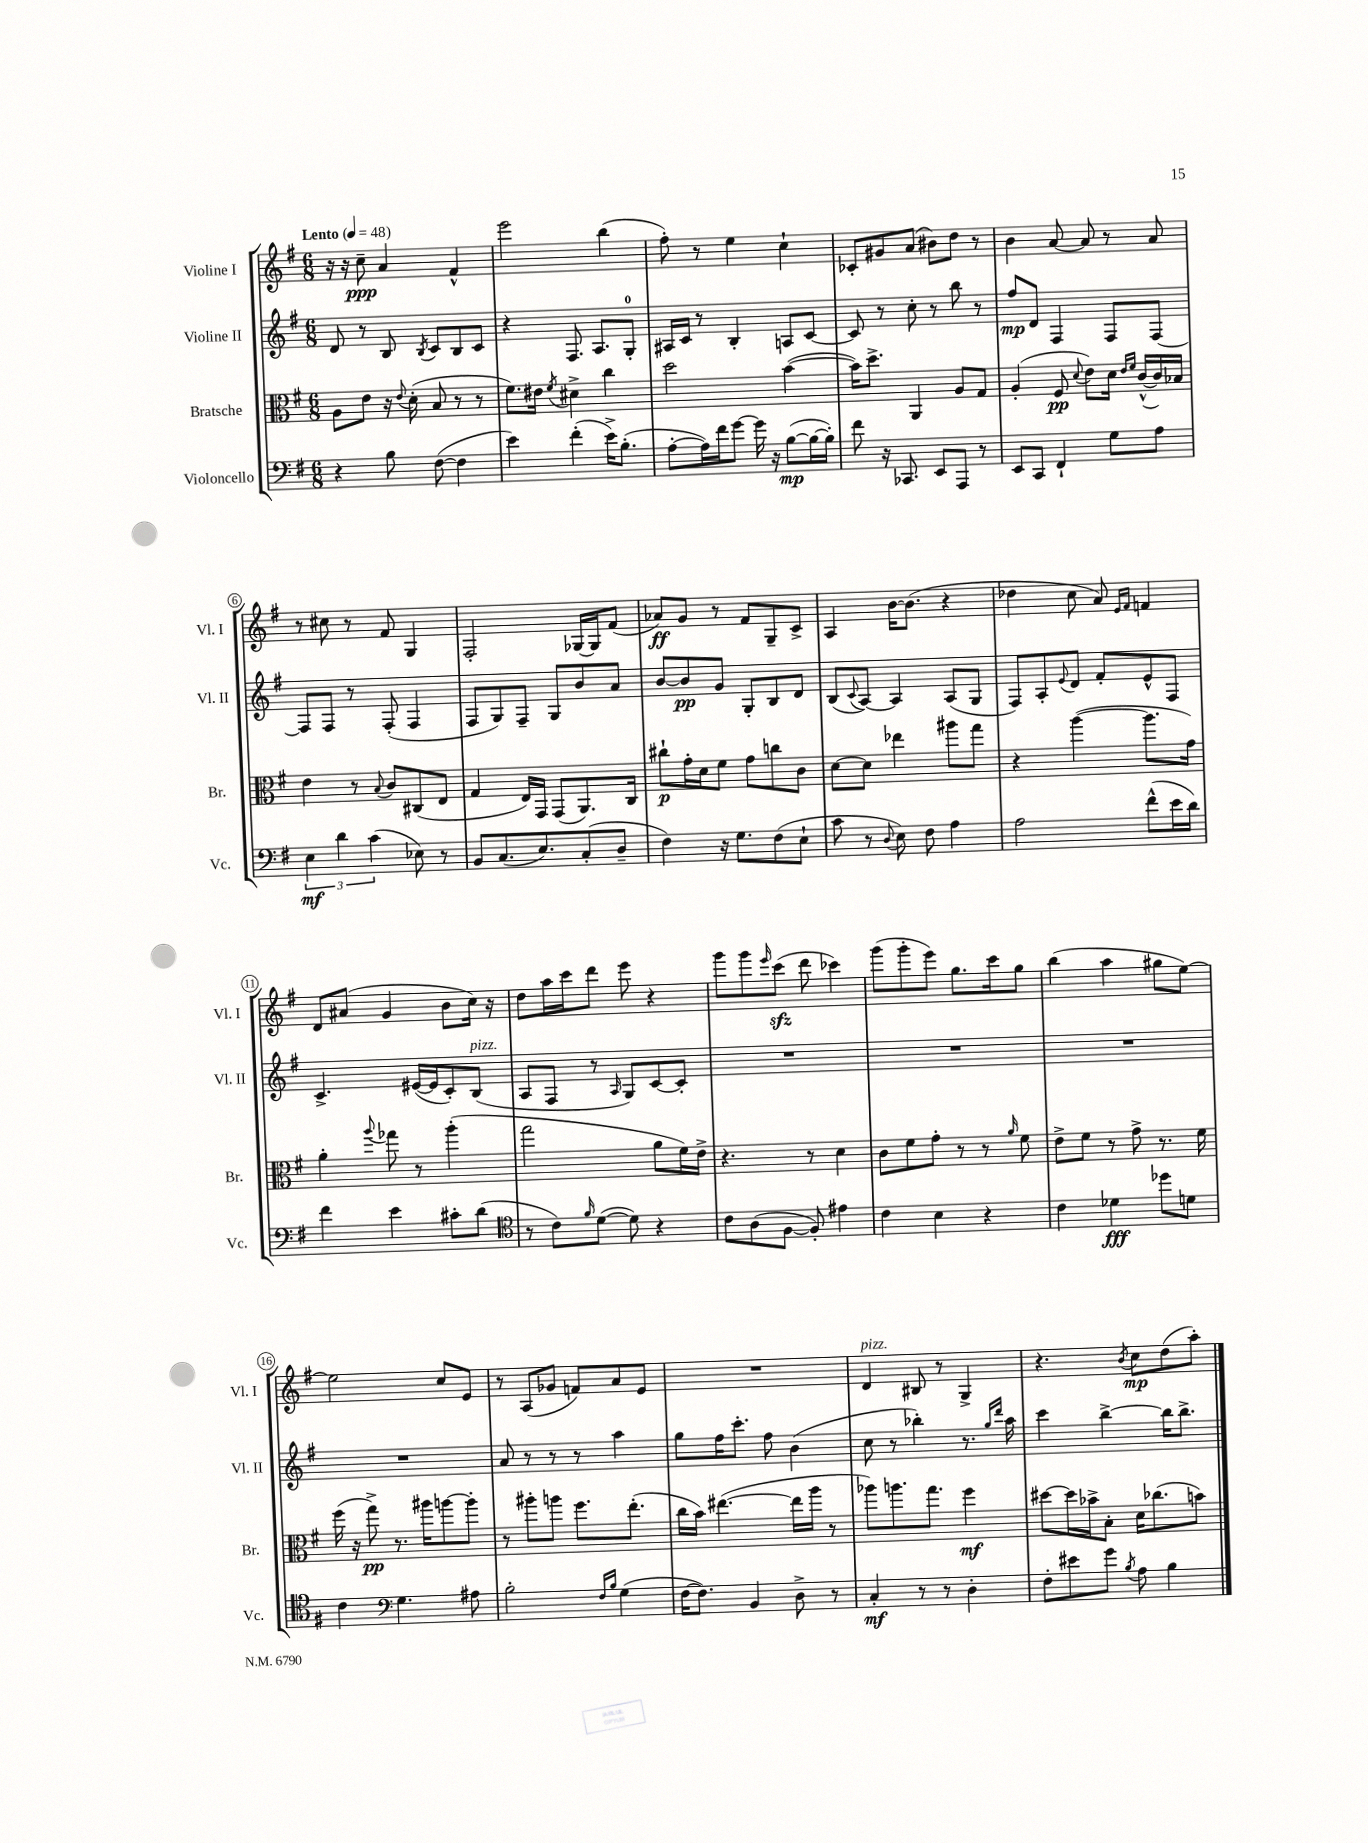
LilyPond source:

<<
\new StaffGroup <<
\new Staff = "s0" \with { instrumentName = "Violine I" shortInstrumentName = "Vl. I" } {
    \clef treble \key g \major \numericTimeSignature \time 6/8 \tempo "Lento" 4 = 48
    r16 r16 c''8--\ppp a'4 fis'4-^ |
    e'''2 b''4( |
    fis''8-.) r8 e''4 c''4-! |
    ces'8-. gis'8 a'8( bis'8) d''8 r8 |
    b'4 a'8~ a'8 r8 a'8 |
    r8 cis''8 r8 fis'8 g4 |
    fis2-. ges16~ ges16 fis'8( |
    aes'8\ff) g'8 r8 fis'8 g8-- c'8-> |
    a4 b'16~ b'8.( r4 |
    des''4 c''8 a'8) \grace { e'16 fis'16 } f'4 |
    d'8 ais'8( g'4 b'8 c''16) r16 |
    d''8 a''16 c'''16 d'''8 e'''8 r4 |
    g'''8 g'''8 \grace { e'''16 } c'''8\sfz( d'''8 ces'''4) |
    g'''8( g'''8-. e'''8) g''8. c'''16 g''8 |
    b''4( a''4 gis''8 e''8~) |
    e''2 c''8 e'8 |
    r8 a8( ges'8 f'8) a'8 e'8 |
    R2. |
    d'4^\markup { \italic "pizz." } bis8 r8 g4-> |
    r4. \acciaccatura { b'8 } c''8\mp d''8( a''8-.) \bar "|." |
}
\new Staff = "s1" \with { instrumentName = "Violine II" shortInstrumentName = "Vl. II" } {
    \clef treble \key g \major \numericTimeSignature \time 6/8
    d'8 r8 b8 \acciaccatura { b8 } c'8 b8 c'8 |
    r4 fis8. a8. g8-0-. |
    ais16 c'16 r8 b4-. a8 c'8~ |
    c'8 r8 c''8-. r8 b''8 r8 |
    fis''8\mp d'8 fis4 fis8 fis8~ |
    fis8 fis8 r8 fis8-.( fis4 |
    fis8 g8) fis8-- g8 b'8 a'8 |
    b'8~ b'8\pp g'8 g8-. b8 d'8 |
    b8( \appoggiatura { c'8 } a8~) a4 a8( g8 |
    fis8) a8-. \appoggiatura { e'8 } d'8 fis'8-. e'8-^ fis8 |
    c'4.-> eis'16~( eis'16 c'8-.) b8^\markup { \italic "pizz." }( |
    a8 fis8 r8 \grace { a16 } g8) c'8~ c'8-. |
    R2. |
    R2. |
    R2. |
    R2. |
    a'8 r8 r8 r8 a''4 |
    g''8 fis''16 c'''8.-. fis''8 b'4( |
    c''8 r8 bes''4-.) r8. \grace { g''16 d'''16 } a''16 |
    c'''4 b''4~-> b''16 b''8.-> \bar "|." |
}
\new Staff = "s2" \with { instrumentName = "Bratsche" shortInstrumentName = "Br." } {
    \clef alto \key g \major \numericTimeSignature \time 6/8
    a8 e'8 r16 \appoggiatura { e'8 } d'16-.( b8 r8 r8 |
    fis'8.) eis'16 \acciaccatura { fis'8 } dis'4-> c''4 |
    d''2 b'4~( |
    b'16) d''8.-> a,4 a8 g8 |
    a4-.( fis8\pp \appoggiatura { d'8 } e'8) d'16 \grace { e'16 fis'16 } c'16~-^( c'16) bes16 |
    e'4 r8 \appoggiatura { b8 } c'8 cis8( e8 |
    g4 e16) g,16 g,8( a,8.) c16 |
    cis''8-!\p g'16-. d'16 fis'8 g'8 c''8 c'8 |
    d'8~ d'8 ees''4 ais''8 g''8 |
    r4 a''4~( a''8. g'16) |
    a'4-. \appoggiatura { a''8 } ges''8 r8 a''4-.( |
    g''2 a'8 fis'16) e'16-> |
    r4. r8 d'4 |
    c'8 fis'8 g'8-. r8 r8 \grace { a'16 } fis'8 |
    e'8-> fis'8 r8 g'8-> r8. fis'16 |
    fis''16( r16 g''8->\pp) r8. ais''16 a''8~ a''8-. |
    r8 ais''8-. a''8 fis''8. e''8.-.( |
    c''16 b'16) eis''4.~( eis''16 a''16 r8 |
    aes''8) a''8. g''8. fis''4\mf |
    dis''8~ dis''16 bes'16-> b8-. d'16 ces''8.( b'8) \bar "|." |
}
\new Staff = "s3" \with { instrumentName = "Violoncello" shortInstrumentName = "Vc." } {
    \clef bass \key g \major \numericTimeSignature \time 6/8
    r4 b8 fis8~( fis4 |
    e'4) fis'4-.( e'16->) b8.-.( |
    a8~-. a16) fis'16 g'8~ g'16 r16 b8~\mp( b16~ b16-.) |
    fis'8 r16 ces,8. e,8 a,,8 r8 |
    e,8 c,8 fis,4-! g8 a8 |
    \tuplet 3/2 { e4\mf d'4 c'4( } ees8) r8 |
    b,8 c8.( e8.) c8-.( d8-- |
    fis4) r16 g8. fis8( e8-! |
    c'8 r8 \appoggiatura { d8 } e8) fis8 a4 |
    a2 fis'8-^( e'16 d'16) |
    fis'4 e'4 cis'8-. d'8( |
    \clef tenor r8 c'8) \grace { fis'16 } d'8~( d'8) r4 |
    c'8 a8( fis8~ fis8-.) eis'4 |
    c'4 b4 r4 |
    c'4 des'4\fff des''8 d'8 |
    c'4 \clef bass g4. ais8 |
    b2-. \grace { fis16 b16 } g4( |
    fis16~ fis8.) b,4 d8-> r8 |
    c4-.\mf r8 r8 d4-. |
    fis8-. eis'8 g'8 \acciaccatura { b8 } a8 b4 \bar "|." |
}
>>
>>
\layout { \context { \Score \override BarNumber.stencil = #(make-stencil-circler 0.1 0.3 ly:text-interface::print) } }
